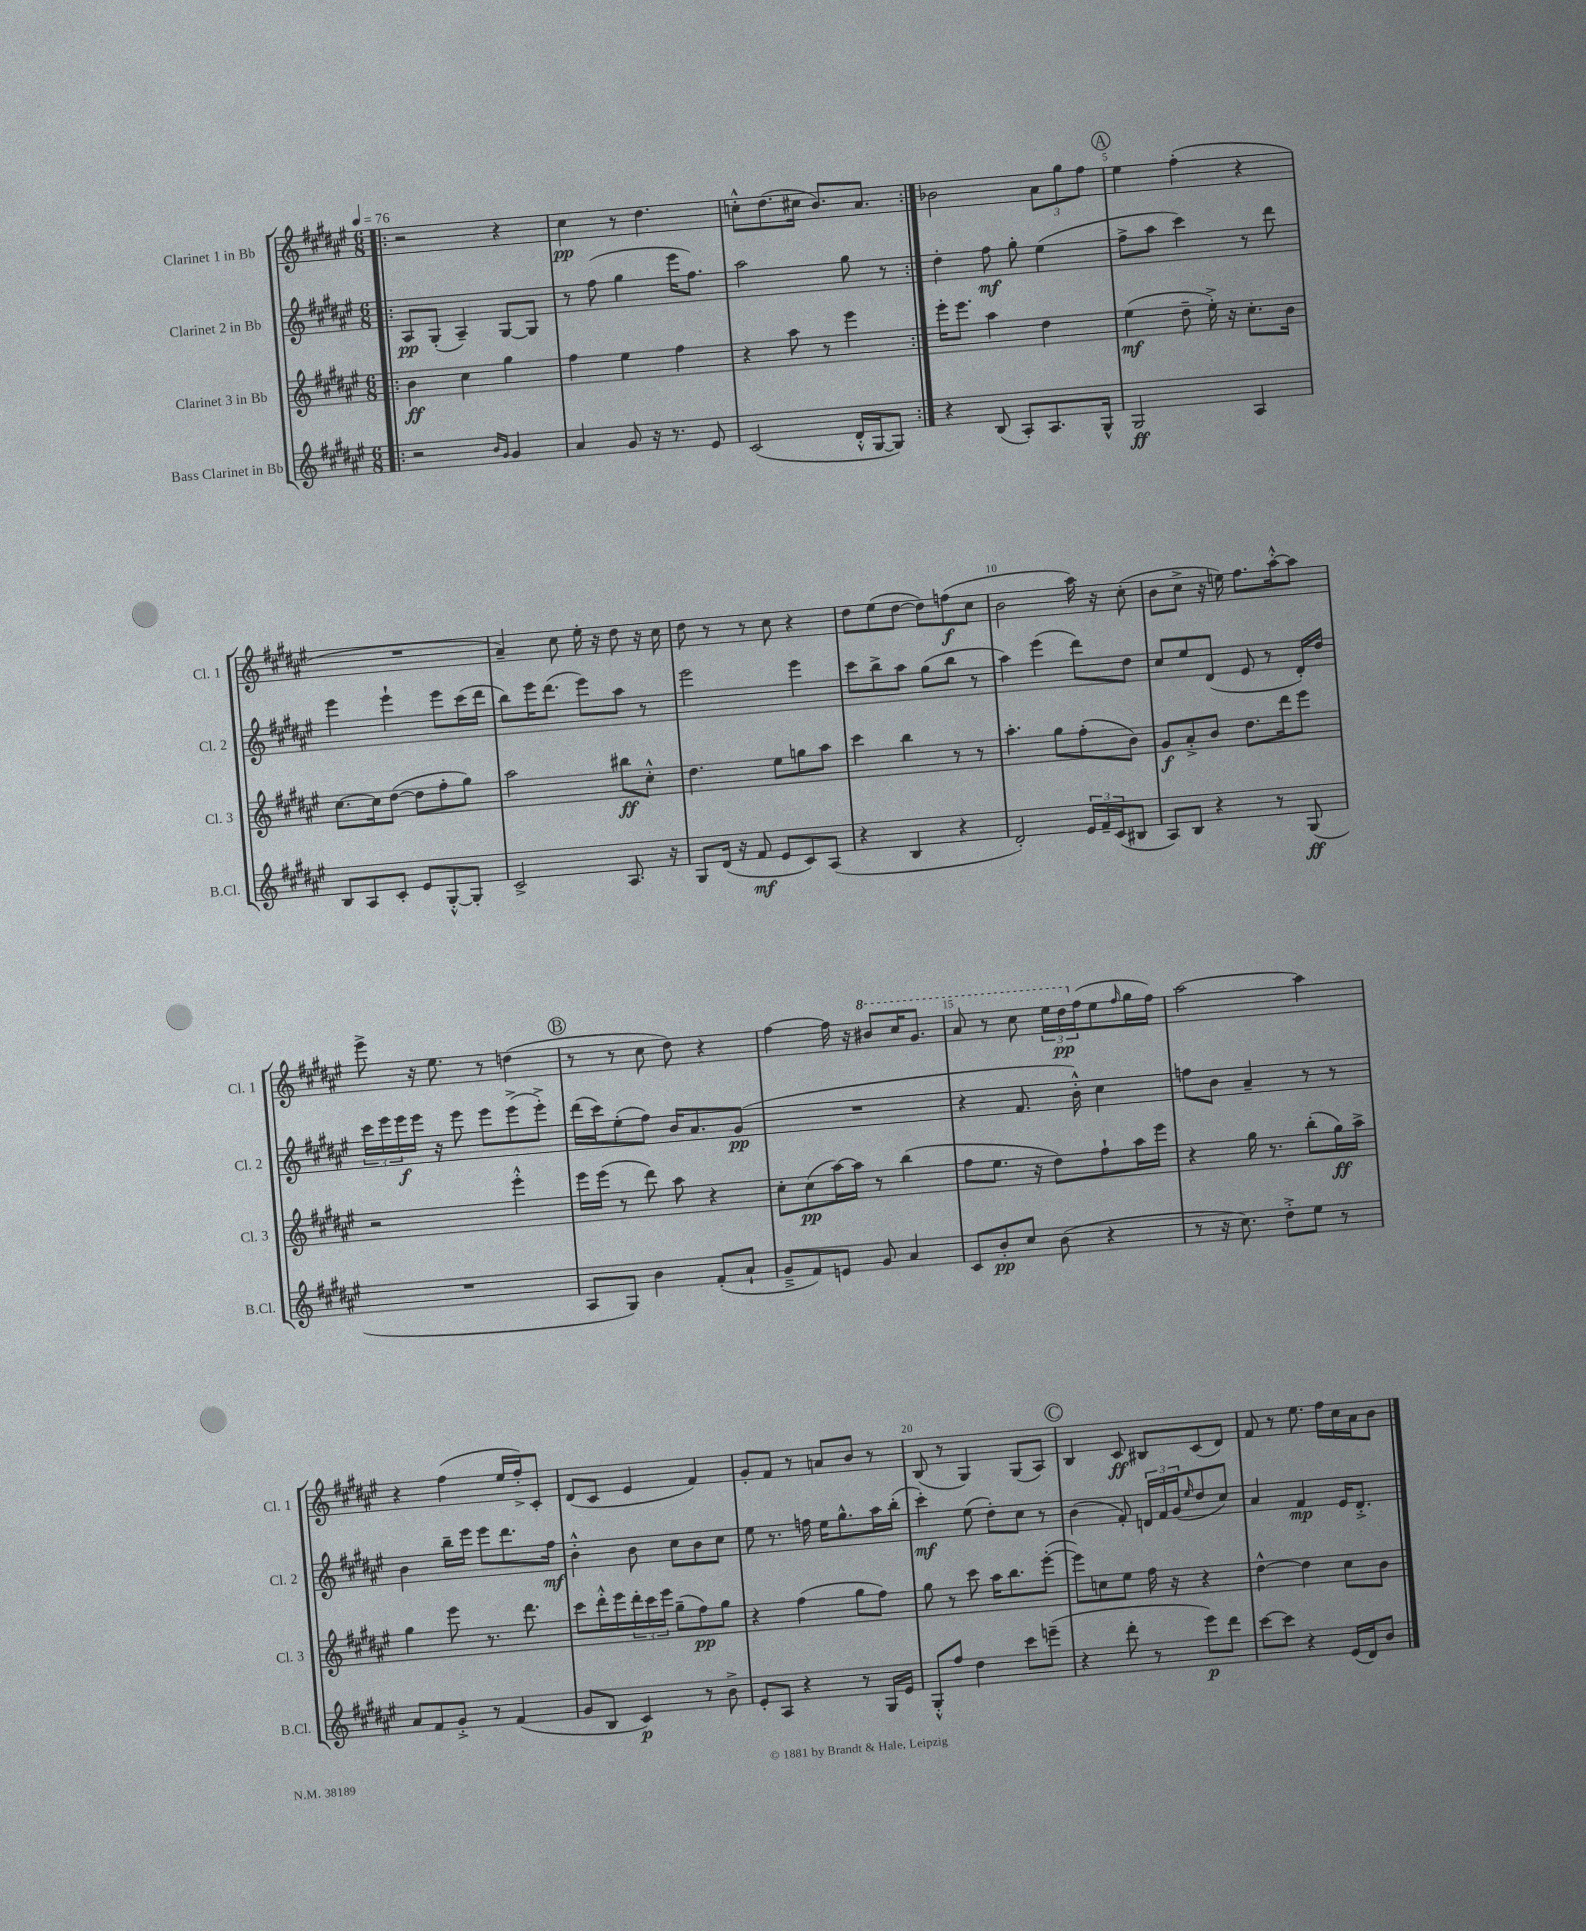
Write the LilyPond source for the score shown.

<<
\new StaffGroup <<
\new Staff = "s0" \with { instrumentName = "Clarinet 1 in Bb" shortInstrumentName = "Cl. 1" } {
    \clef treble \key fis \major \numericTimeSignature \time 6/8 \tempo 4 = 76
    \repeat volta 2 { \bar ".|:" r2 r4 |
    cis''4\pp r8 dis''4. |
    c''8-.-^ dis''8.( cis''16 b'8.) ais'8. | }
    bes'2 \tuplet 3/2 { ais'8 gis''8 fis''8 } |
    \mark \markup { \circle "A" } eis''4 fis''4-.( r4 |
    R2. |
    ais'4--) cis''8 eis''16-. r16 dis''8 r16 cis''16 |
    dis''8 r8 r8 cis''8 r4 |
    dis''8 eis''8( dis''8~ dis''8) f''8\f( cis''8 |
    b'2 ais''16) r16 cis''8-.( |
    b'8 cis''8-> r16 e''16) fis''8. ais''16~-.-^ ais''8 |
    eis'''8-> r16 eis''8. r8 d''4( |
    \mark \markup { \circle "B" } r8 r8 cis''8 dis''8) r4 |
    fis''4~ fis''16 r16 \ottava #1 bis''8 cis'''16 gis''8. |
    ais''8 r8 cis'''8 \tuplet 3/2 { eis'''16 dis'''16\pp \ottava #0 fis''16( } eis''8 \grace { fis''16 } gis''16 fis''16) |
    ais''2~ ais''4 |
    r4 fis''4( eis''16 fis''16-.->) cis'8-. |
    dis'8( cis'8 eis'4 fis'4) |
    gis'8-. fis'8 r8 a'8 b'8 r8 |
    b8( r8 gis4) gis8( ais8) |
    \mark \markup { \circle "C" } b4 cis'8\ff bis8 cis'8( dis'8) |
    fis'8 r8 eis''8. fis''16 cis''16 ais'16 b'8 \bar "|." |
}
\new Staff = "s1" \with { instrumentName = "Clarinet 2 in Bb" shortInstrumentName = "Cl. 2" } {
    \clef treble \key fis \major \numericTimeSignature \time 6/8
    \repeat volta 2 { \bar ".|:" ais8\pp gis8-.( ais4--) gis8~ gis8 |
    r8 fis''8( gis''4 eis'''16 fis''8.) |
    ais''2 gis''8 r8 | }
    dis''4-. fis''8\mf gis''8-. eis''4( |
    \mark \markup { \circle "A" } fis''8-> ais''8 cis'''4) r8 dis'''8 |
    eis'''4 eis'''4-! eis'''8 cis'''16( dis'''16 |
    b''8) eis'''16 dis'''8.( eis'''8) ais''8 r8 |
    eis'''2 eis'''4 |
    cis'''8 b''8-> ais''8 gis''8( b''8 r8 |
    ais''4) eis'''4( dis'''8) dis''8 |
    cis''8 eis''8 dis'8( eis'8 r8 dis'16-.) dis''16 |
    \tuplet 3/2 { cis'''16 eis'''16 eis'''16\f } eis'''16 r16 eis'''8 eis'''8 eis'''8->( eis'''8-.->) |
    \mark \markup { \circle "B" } dis'''16( cis'''16) eis''8-.( fis''8) b'16 ais'8. gis'8\pp( |
    R2. |
    r4 fis'8. b'16-.-^) cis''4 |
    f''8 b'8 ais'4-- r8 r8 |
    b'4 b''16-- eis'''16 eis'''8 dis'''8. fis''16\mf |
    b'4-.-^ b'8 cis''8 b'8 cis''8 |
    eis''8 r8. f''16 eis''16 gis''8.-^ ais''16 b''16-.( |
    cis'''4-.\mf) eis''8( dis''8-.) cis''8 r8 |
    \mark \markup { \circle "C" } b'4( fis'8-.) \tuplet 3/2 { d'16 fis'16 gis'16( } \grace { eis''16 } dis''8 cis''8) |
    ais'4 fis'4\mp eis'16 dis'8.-.-> \bar "|." |
}
\new Staff = "s2" \with { instrumentName = "Clarinet 3 in Bb" shortInstrumentName = "Cl. 3" } {
    \clef treble \key fis \major \numericTimeSignature \time 6/8
    \repeat volta 2 { \bar ".|:" b'4\ff cis''4 gis''4 |
    fis''4 eis''4 fis''4 |
    r4 ais''8 r8 eis'''4 | }
    eis'''16-. eis'''8. ais''4 dis''4 |
    \mark \markup { \circle "A" } eis''4\mf( dis''8-- eis''16-.->) r16 cis''8.-. b'16 |
    cis''8.~ cis''16 dis''8~( dis''8 fis''8-. gis''8) |
    ais''2 bis''8\ff cis''8-.-^ |
    dis''4. eis''8 g''8 ais''8 |
    cis'''4 b''4 r8 r8 |
    ais''4.-. gis''8 fis''8-.( b'8) |
    gis'8\f ais'8-.-> b'8 dis''8. dis'''16 eis'''8 |
    r2 eis'''4-.-^ |
    \mark \markup { \circle "B" } eis'''16 eis'''16( r8 dis'''8) ais''8 r4 |
    cis''8-. cis''8\pp( ais''16~) ais''16 r8 b''4( |
    fis''8 eis''8. r16 dis''8) fis''8-! ais''16 eis'''16 |
    r4 gis''16 r8. b''8-.( gis''16\ff) ais''16-> |
    gis''4 eis'''8 r8. dis'''8. |
    cis'''8 dis'''16-.-^ eis'''16 \tuplet 3/2 { dis'''16-. cis'''16 eis'''16 } gis''8--( fis''8\pp) gis''8 |
    r4 fis''4( gis''8 fis''8) |
    gis''8 r8 cis'''8 ais''16 b''8. eis'''8~-.( |
    \mark \markup { \circle "C" } eis'''8) c''8 eis''8 fis''16 r16 r4 |
    dis''4~-^ dis''4 cis''8 b'8 \bar "|." |
}
\new Staff = "s3" \with { instrumentName = "Bass Clarinet in Bb" shortInstrumentName = "B.Cl." } {
    \clef treble \key fis \major \numericTimeSignature \time 6/8
    \repeat volta 2 { \bar ".|:" r2 \grace { b'16 gis'16 } gis'4 |
    ais'4 gis'8 r16 r8. eis'8 |
    cis'2( dis'16-.-^ gis16~ gis8) | }
    r4 b8( ais8-.) ais8. gis16-^ |
    \mark \markup { \circle "A" } gis2\ff ais4 |
    b8 ais8 cis'8-. eis'8 gis8~-.-^ gis8-. |
    cis'2-> ais8. r16 |
    gis8 dis'16( r16 fis'8\mf eis'8 cis'8) ais8( |
    r4 b4 r4 |
    dis'2-.) \tuplet 3/2 { eis'16 fis'16-- cis'16( } bis8 |
    ais8) b8 r4 r8 gis8\ff( |
    R2. |
    \mark \markup { \circle "B" } ais8 gis8) b'4 fis'8-.( ais'8-! |
    gis'8---> fis'8) e'8 gis'8 ais'4 |
    cis'8 b'8-.\pp cis''8 b'8( r4 |
    r8 r16 cis''8.) dis''8-.-> eis''8 r8 |
    ais'8 fis'8 gis'8-.-> r8 fis'4( |
    gis'8 b8 cis'4\p) r8 b'8-> |
    eis'8-. ais8 r4 r8 gis16 eis'16 |
    gis8-.-^ fis''8 dis''4 cis'''8 e'''8--( |
    \mark \markup { \circle "C" } r4 dis'''8-. r8 eis'''8\p) dis'''8 |
    cis'''8~ cis'''8 r4 eis'16( dis'16) b'8 \bar "|." |
}
>>
>>
\layout { \context { \Score \override BarNumber.break-visibility = ##(#f #t #t) barNumberVisibility = #(every-nth-bar-number-visible 5) } }
